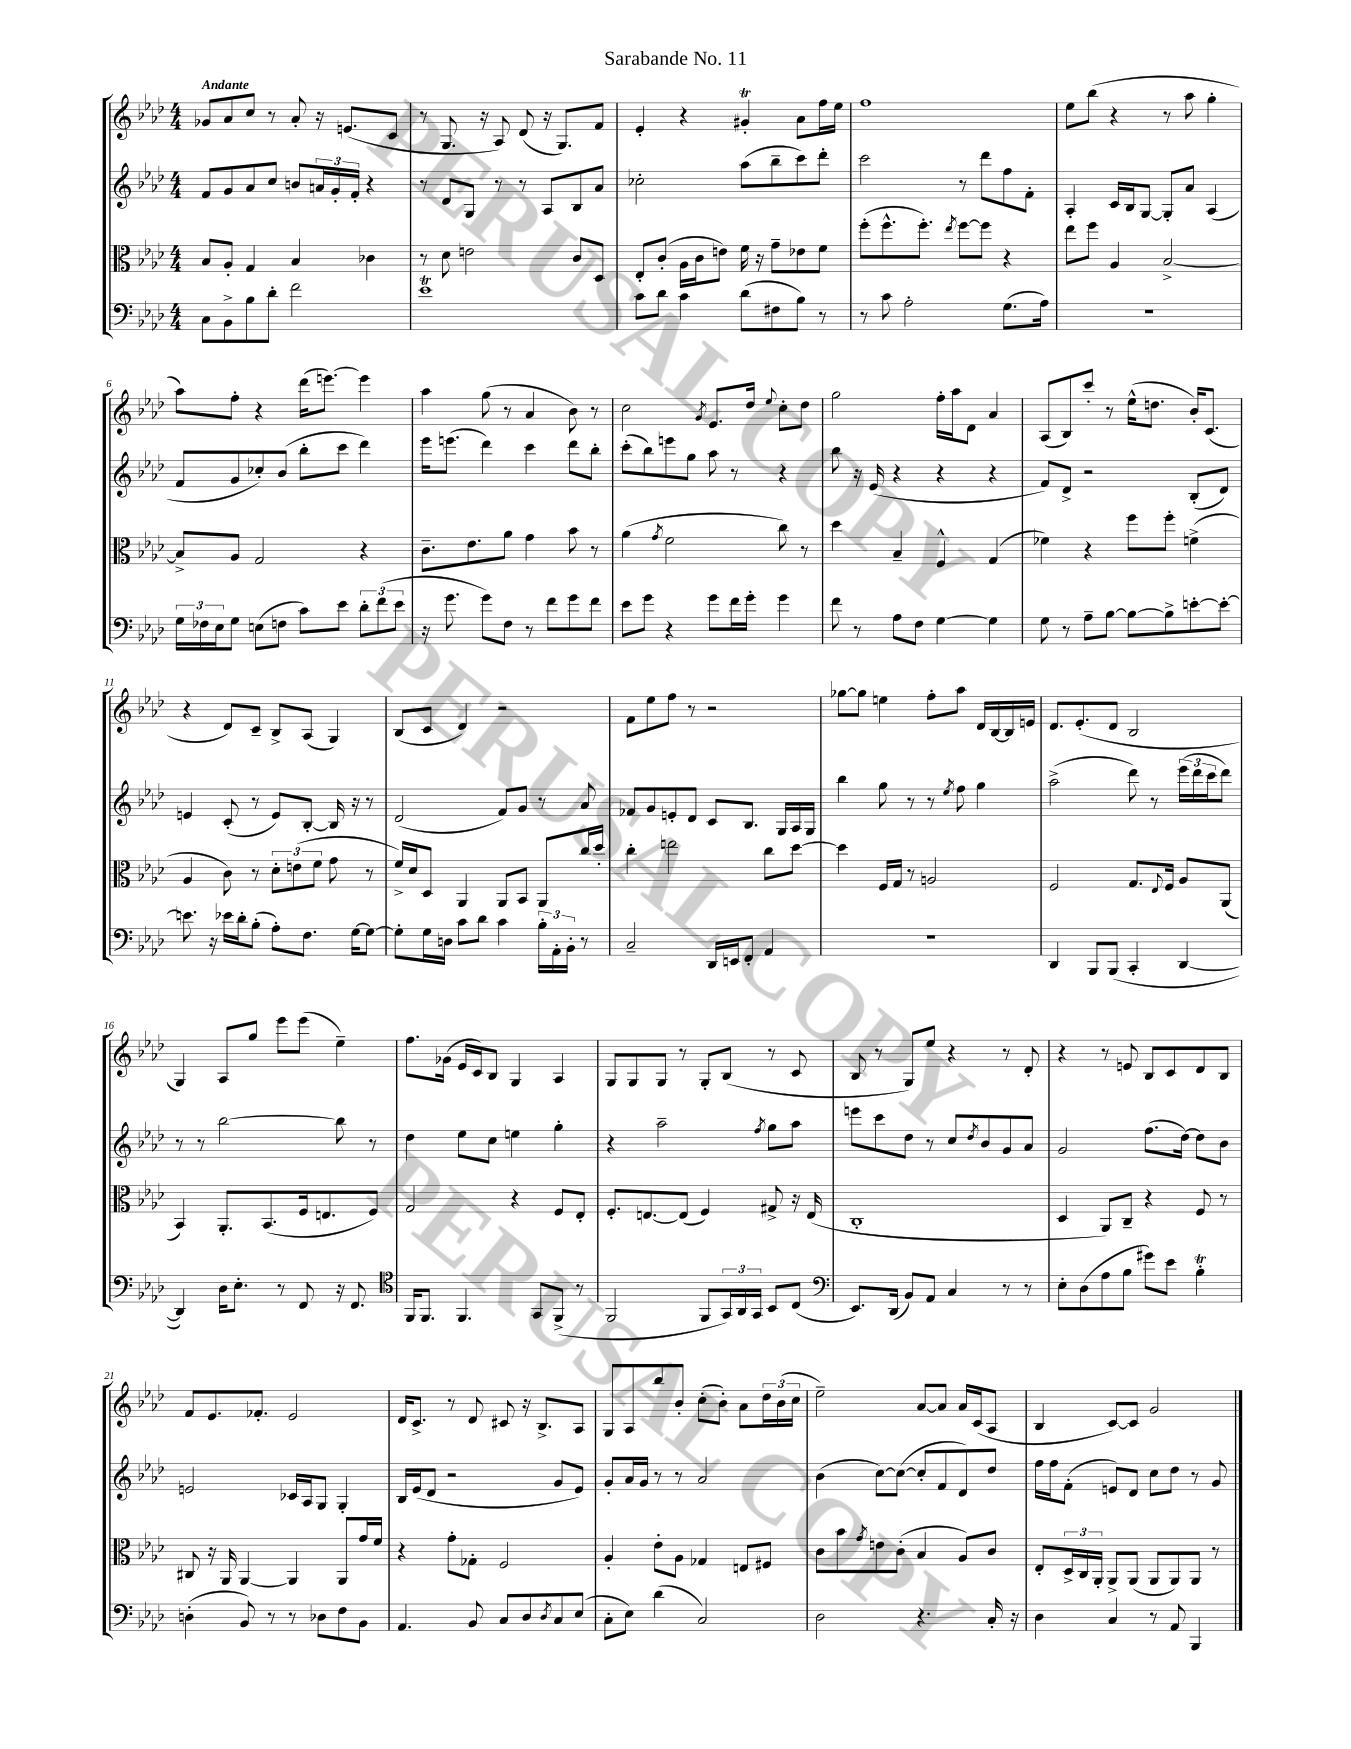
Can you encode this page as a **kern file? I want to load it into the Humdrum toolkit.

**kern	**kern	**kern	**kern
*staff4	*staff3	*staff2	*staff1
*clefF4	*clefC3	*clefG2	*clefG2
*k[b-e-a-d-]	*k[b-e-a-d-]	*k[b-e-a-d-]	*k[b-e-a-d-]
*M4/4	*M4/4	*M4/4	*M4/4
8C\L	8B-/L	8f/L	8g-/L
8BB-^\	8A-'/J	8g/	8a-/
8B-\	4G/	8a-/	8cc/J
8d-'\J	.	8cc/J	8r
2f\	4B-/	8b/L	8a-'/
.	.	24a/L	16r
.	.	24g'/	.
.	.	.	(8.e/L
.	.	24f'/JJ	.
.	4c-\	4r	.
.	.	.	8c/J
=	=	=	=
1e-	8r	8r	8r
.	8d-\	8d-/L	8.G/
.	2e\	8G/J	.
.	.	.	16r
.	.	8r	8A-/)
.	.	8r	(8d-/
.	.	8A-/L	16r
.	.	.	8.G/L)
.	8c/L	8B-/	.
.	8D-/J	8a-/J	8f/J
=	=	=	=
8c\L	8E-'/L	2cc-'\	4e-'/
8d-\J	(8c'/J	.	.
4c\	16A-\LL	.	4r
.	16c\J	.	.
.	8e\J)	.	.
(8d-\L	16f\	(8aa-\L	4g#'/
.	16r	.	.
8F#\	8g~\L	8bb-~\	.
8B-\J)	8e-\	8ccc\)	8a-\L
8r	8f\J	8ddd-'\J	16ff\L
.	.	.	16ee-\JJ
=	=	=	=
8r	(8ff'\L	2ccc\	1ff
8c\	8.ff^^\	.	.
2A-'\	.	.	.
.	8.ff'\J)	.	.
.	8qee-/	.	.
.	[8ff\L	8r	.
.	8ff\]J	8ddd-\L	.
(8.G\L	4r	8ff\	.
.	.	8f'\J	.
16A-\Jk)	.	.	.
=	=	=	=
1r	8ee-\L	4A-'/	8ee-\L
.	8ff\J	.	(8bb-\J
.	4A-/	16c/LL	4r
.	.	16B-/J	.
.	.	[8G/J	.
.	[2B-^/	8G'/]L	8r
.	.	8a-/J	8aa-\
.	.	(4A-/	4gg'\
=	=	=	=
24G\LL	8B-^/]L	8f/L	8aa-\L)
24F-\	.	.	.
24E-\J	.	.	.
8G\J	8A-/J	8g/	8ff'\J
(8E\L	2G/	8cc-'/)	4r
8F\J	.	(8b-/J	.
8c\L)	.	8bb-'\L	(16ddd-\LK
.	.	.	[8.eee\J)
8e-\J	.	8ccc\J	.
12d-'\L	4r	4ddd-\)	4eee\]
(12f\	.	.	.
12e-\J	.	.	.
=	=	=	=
16r	8.c~\L	16eee-\LK	4aa-\
8.g\	.	(8.eee\J	.
.	8.e-\	.	.
8g\L)	.	4ddd-\)	(8gg\
8F\J	8a-\J	.	8r
8r	4g\	4ccc\	4a-/
8f\L	.	.	.
8g\	8b-\	8ddd-\L	8b-\)
8f\J	8r	8bb-'\J	8r
=	=	=	=
8e-\L	(4a-\	(8ccc'\L	2cc\
8g\J	.	8bb-\)	.
.	8qg/	.	.
4r	2f\	8eee\	.
.	.	8gg\J	.
.	.	.	8qg/
8g\L	.	8aa-\	8.e-/L
16f\L	.	8r	.
16g'\JJ	.	.	16dd-/Jk
.	.	.	8qqee-/
4g\	8cc\)	4r	8cc'\L
.	8r	.	8dd-\J
=	=	=	=
8f\	4dd-\	8bb-\	2gg\
8r	.	16r	.
.	.	(16e-/	.
8A-\L	4B-~/	4r	.
8F\J	.	.	.
[4G\	4F^^/	4r	16ff'\LL
.	.	.	16aa-\J
.	.	.	8d-\J
4G\]	(4G/	4r	4a-/
=	=	=	=
8G\	4f-\)	8f/L)	(8A-/L
8r	.	8d-^/J	8B-/)
8A-~\L	4r	2r	8ccc'/J
[8B-\J	.	.	8r
8B-\_L	8ff\L	.	(16ee-^^\LK
.	.	.	8.dd\J
8B-^\]	8ff'\J	.	.
[8e'\	(4f^\	(8B-'/L	16b-'/LK)
.	.	.	(8.c/J
8e'\_J	.	8d-/J)	.
=	=	=	=
8.e\]	4A-/	4e/	4r
16r	.	.	.
16e-\LL	8c\)	(8c'/	8d-/L)
16d-'\J	.	.	.
(8B-'\J	8r	8r	8c~/J
8A-'\L)	12d-'\L	8e/L)	8B-^/L
.	(12e\	.	.
8.F\J	.	[8B-'/J	(8A-/J
.	12f\J	.	.
.	8g\	16B-/]	4G/)
[16G\LK	.	16r	.
8G\_J	8r	8r	.
=	=	=	=
8G'\]L	16f^/LL)	(2d-/	(8B-/L
.	16d-/J	.	.
16G\L	8D-/J	.	8c/J
16D\JJ	.	.	.
8c\L	4AA-/	.	4d-/)
8d-\J	.	.	.
4c\	8AA-/L	8f/L)	2r
.	8BB-/J	8g/J	.
24B-'\LL	8AA-/L	8r	.
24AA-'\	.	.	.
24BB-'\JJ	.	.	.
8r	16cc/L	8a-/	.
.	16dd-'/JJ	.	.
=	=	=	=
2C~/	4cc'\	8f-/L	8f\L
.	.	8g/	8ee-\
.	2ee\	8e'/	8ff\J
.	.	8d-/J	8r
16DD-/LL	.	8c/L	2r
16EE/J	.	.	.
8FF'/J	.	8.B-/J	.
4AA-/	8cc\L	.	.
.	.	16G/LL	.
.	[8dd-\J	16A-/	.
.	.	16G/JJ	.
=	=	=	=
1r	4dd-\]	4bb-\	[8gg-\L
.	.	.	8gg-\]J
.	16F/LL	8gg\	4ee\
.	16G/JJ	.	.
.	8r	8r	.
.	2A/	8r	8ff'\L
.	.	8qee-/	.
.	.	8ff\	8aa-\J
.	.	4gg\	16d-/LL
.	.	.	[16B-/
.	.	.	16B-/]
.	.	.	16e/JJ
=	=	=	=
4DD-/	2F/	(2aa-^\	8.d-/L
.	.	.	(8.e-'/
8BBB-/L	.	.	.
(8BBB-/J	.	.	8d-/J
4CC'/	8.G/L	8ddd-\)	2B-/
.	.	8r	.
.	8qqE-/	.	.
.	16F/Jk	.	.
[4DD-/	8A-/L	(24eee-\LL	.
.	.	24ddd-\	.
.	.	24ccc\J	.
.	(8AA-/J	8ddd-\J)	.
=	=	=	=
4DD-/])	4BB-/)	8r	4G/)
.	.	8r	.
16D-\LK	8.AA-'/L	[2bb-\	8A-/L
8.E-'\J	.	.	.
.	.	.	8gg/J
.	(8.BB-/	.	.
8r	.	.	8eee-\L
8FF/	16F/k	.	(8eee-\J
.	8.E/	.	.
16r	.	8bb-\]	4ee-~\)
8.FF/	.	.	.
.	8F/J)	8r	.
=	=	=	=
*clefC4	*	*	*
16FF/LK	2G/	4dd-\	8.ff\L
8.FF/J	.	.	.
.	.	.	(16g-\Jk
4.FF/	.	8ee-\L	16e-/LL
.	.	.	16c/J)
.	.	8cc\J	8B-/J
.	4r	4ee\	4G/
8GG/L	.	.	.
(8FF^/J	8F/L	4gg'\	4A-/
8r	8E-'/J	.	.
=	=	=	=
2FF/	8.F'/L	4r	8G/L
.	.	.	8G/
.	[8.E/	.	.
.	.	2aa-~\	8G/J
.	(8E/]J	.	8r
8FF/L	4F/)	.	8G'/L
24GG/L)	.	.	(8B-/J
24AA-/	.	.	.
24GG/JJ	.	.	.
.	.	8qff/	.
8BB-/L	8G#^/	8gg\L	8r
(8C/J	16r	8aa-\J	8c/
.	(16E/	.	.
=	=	=	=
*clefF4	*	*	*
8.EE-/L)	1C'	8eee\L	8B-/
.	.	8ccc\	8r
(16DD-/Jk	.	.	.
8BB-/L)	.	8dd-\J	8G/L)
8AA-/J	.	8r	8ee-/J
4C/	.	8cc/L	4r
.	.	8qdd-/	.
.	.	8b-/	.
8r	.	8g/	8r
8r	.	8a-/J	8d-'/
=	=	=	=
8E-'\L	4D-/	2g/	4r
(8D-\	.	.	.
8A-\	8AA-/L)	.	8r
8B-\J	8C~/J	.	8e/
8g#\L)	4r	(8.ff\L	8B-/L
8e-\J	.	.	8c/
.	.	[16dd-\Jk)	.
4B-'\	8F/	8dd-\]L	8d-/
.	8r	8b-\J	8B-/J
=	=	=	=
(4D'\	8C#/	2e/	8f/L
.	16r	.	8.e-/
.	16AA-/	.	.
8BB-/)	[4AA-/	.	.
.	.	.	8.f-'/J
8r	.	.	.
8r	4AA-/]	16c-/LL	2e-/
.	.	16A-/J	.
8D-\L	.	8G/J	.
8F\	8AA-/L	4G'/	.
8BB-\J	16g/L	.	.
.	16f/JJ	.	.
=	=	=	=
4.AA-/	4r	16B-/LL	16d-/LK
.	.	(16e-/J	8.c^/J
.	.	8d-/J	.
.	8g'\L	2r	8r
8BB-/	8G-'\J	.	8d-/
8C/L	2F/	.	8c#/
8D-/	.	.	16r
.	.	.	8.B-^/L
8qD-/	.	.	.
8C/	.	8g/L	.
(8E-/J	.	8e-/J)	8A-/J
=	=	=	=
8C'\L	4A-'/	8g'/L	8G/L
8E-\J)	.	16a-/L	8A-/
.	.	16g/JJ	.
(4d-\	8e-'\L	8r	8bb-/
.	8A-\J	8r	8b-'/J
2C/)	4G-/	2a-/	(8cc'\L
.	.	.	8b-'\J)
.	8E/L	.	8a-\L
.	8F#/J	.	24dd-\L
.	.	.	(24b-\
.	.	.	24cc\JJ
=	=	=	=
2D-\	8c\L	(4b-\	2ee-~\)
.	8b-\	.	.
.	8qg/	.	.
.	8e\	[8cc\L)	.
.	(8c'\J	(8cc\_J	.
4.r	4B-/	8cc'/]L	[8a-/L
.	.	8f/	8a-/]J
.	8A-/L)	8d-/)	16a-/LL
.	.	.	(16c/J
16C'/	8c/J	8dd-/J	8A-/J
16r	.	.	.
=	=	=	=
4D-\	8E-'/L	16ff\LL	4B-/
.	.	16ff\J	.
.	24D-^/L	(8f'\J	.
.	24C/	.	.
.	24AA-'/JJ	.	.
4C/	8AA-^/L	8e/L)	[8c/L)
.	(8AA-/J	8d-/J	8c/]J
8r	8AA-/L	8cc\L	2g/
8AA-/	8AA-/)	8dd-\J	.
4BBB-/	8AA-/J	8r	.
.	8r	8g/	.
==	==	==	==
*-	*-	*-	*-
